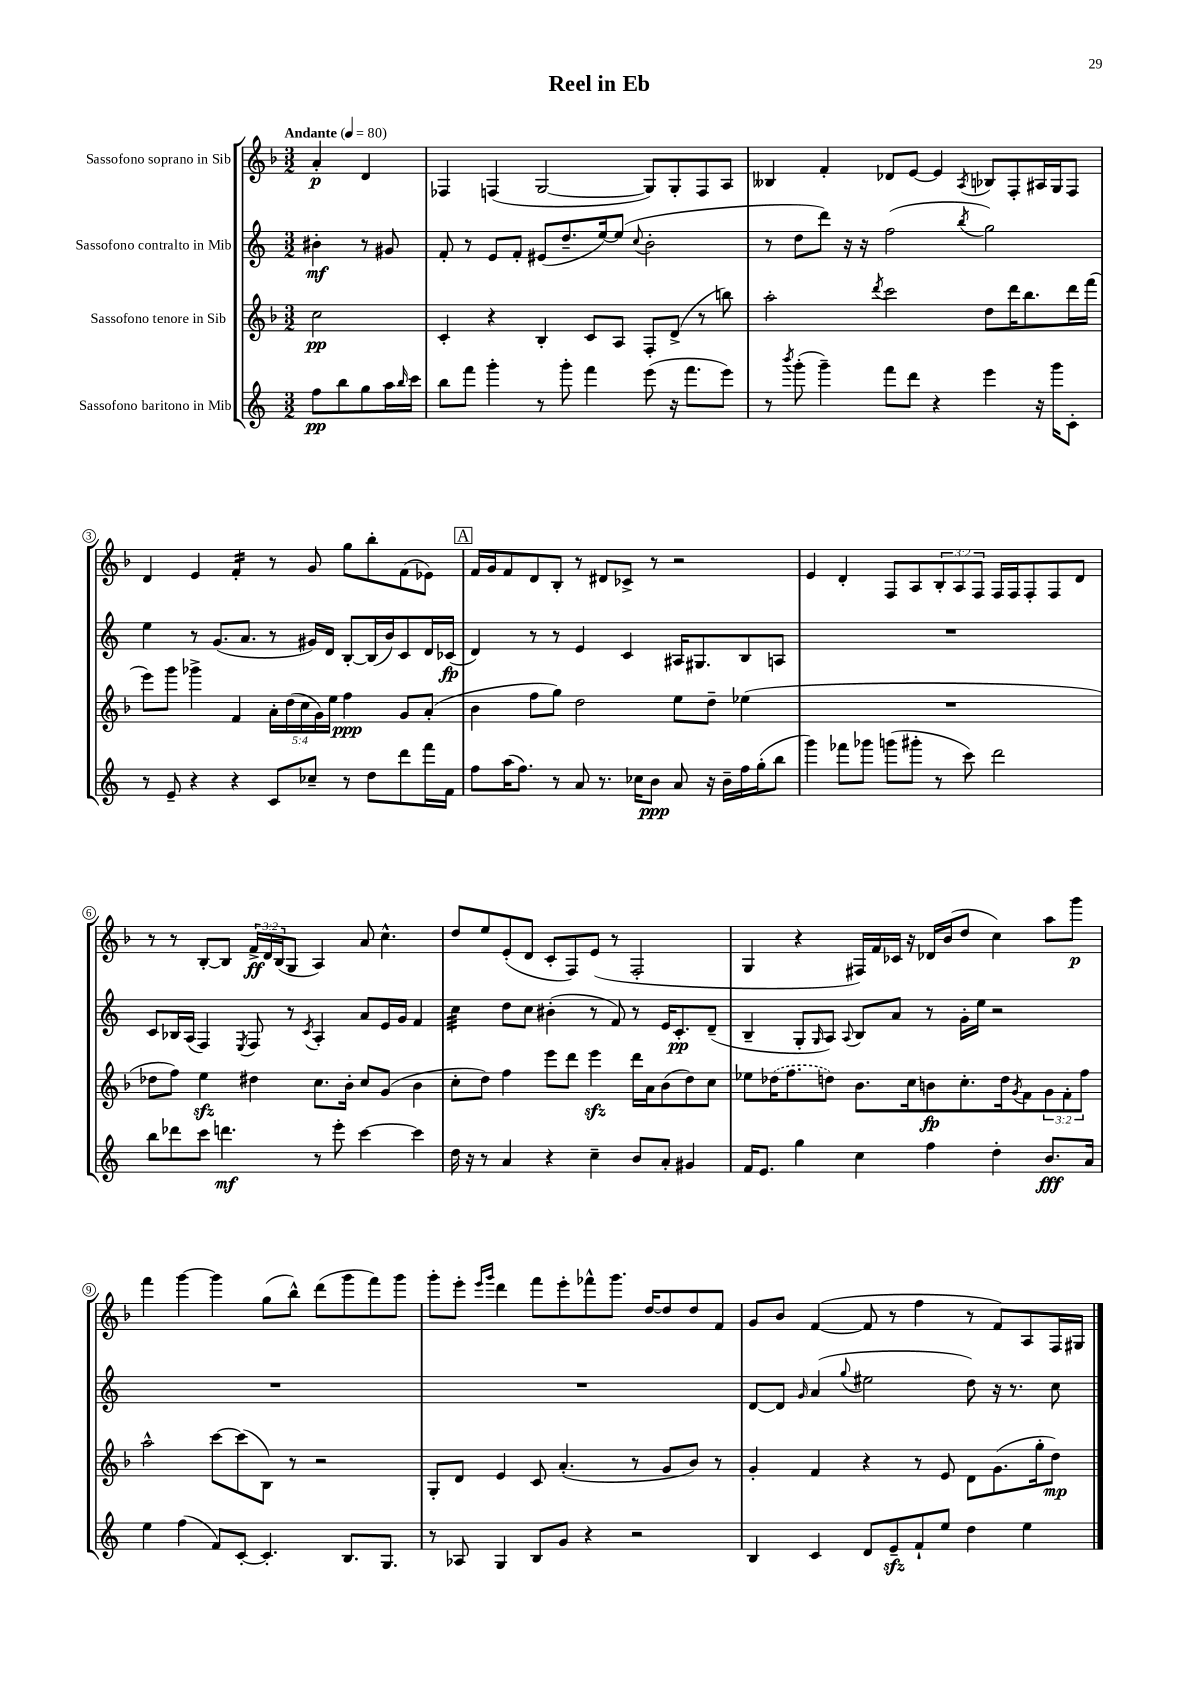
\header { title = "Reel in Eb" }
<<
\new StaffGroup <<
\new Staff = "s0" \with { instrumentName = "Sassofono soprano in Sib" } {
    \clef treble \key f \major \numericTimeSignature \time 3/2 \override Staff.TupletNumber.text = #tuplet-number::calc-fraction-text \partial 2 \tempo "Andante" 4 = 80
    a'4-.\p d'4 |
    fes4 f4( g2~ g8) g8-. f8 a8 |
    beses4 f'4-. des'8 e'8~ e'4 \acciaccatura { a8 } bes8 f8-. ais16 g16 f8 |
    d'4 e'4 f'4:16-. r8 g'8 g''8 bes''8-. f'8( ees'8) |
    \mark \markup { \box "A" } f'16 g'16 f'8 d'8 bes8-. r8 dis'8 ces'8-> r8 r2 |
    e'4 d'4-. f8 a8 \tuplet 3/2 { bes8-. a8 f8 } f16 f16 f8-. f8 d'8 |
    r8 r8 bes8~-. bes8 \tuplet 3/2 { f'16->\ff d'16 bes16( } g8 a4) a'8 c''4.-^ |
    d''8 e''8 e'8-.( d'8 c'8-. f8) e'8( r8 f2-. |
    g4 r4 fis16) f'16 ces'16 r16 des'16 bes'16( d''8 c''4) a''8 g'''8\p |
    f'''4 g'''4~ g'''4 g''8( bes''8-^) d'''8( g'''8 f'''8) g'''8 |
    g'''8-. e'''8-. \grace { e'''16 g'''16 } d'''4 f'''8 e'''8-. fes'''8-^ g'''8. d''16~ d''8 d''8 f'8 |
    g'8 bes'8 f'4~( f'8 r8 f''4 r8 f'8) a8 f16 gis16 \bar "|." |
}
\new Staff = "s1" \with { instrumentName = "Sassofono contralto in Mib" } {
    \clef treble \key c \major \numericTimeSignature \time 3/2 \partial 2
    bis'4-.\mf r8 gis'8 |
    f'8-. r8 e'8 f'8-. eis'8( d''8.-- e''16~) e''8( \appoggiatura { c''8 } b'2-. |
    r8 d''8 d'''8) r16 r16 f''2( \acciaccatura { b''8 } g''2) |
    e''4 r8 g'8.( a'8. r8 gis'16) d'16 b8~-. b16( b'16) c'8 d'16 ces'16\fp( |
    \mark \markup { \box "A" } d'4) r8 r8 e'4 c'4 ais16 gis8. b8 a8 |
    R1. |
    c'8 bes16 a16( f4) \acciaccatura { e8 } f8 r8 \acciaccatura { c'8 } a4-. a'8 e'16 g'16 f'4 |
    c''4:32 d''8 c''8 bis'4-.( r8 f'8) r8 e'16 c'8.-.\pp d'8--( |
    b4-- g8-. \grace { g16 } a8) \appoggiatura { a8 } b8 a'8 r8 g'16-. e''16 r2 |
    R1. |
    R1. |
    d'8~ d'8 \grace { g'16 } a'4( \appoggiatura { g''8 } eis''2 d''8) r16 r8. c''8 \bar "|." |
}
\new Staff = "s2" \with { instrumentName = "Sassofono tenore in Sib" } {
    \clef treble \key f \major \numericTimeSignature \time 3/2 \override Staff.TupletNumber.text = #tuplet-number::calc-fraction-text \partial 2
    c''2\pp |
    c'4-. r4 bes4-. c'8 a8 f8-. d'8->( r8 b''8) |
    a''2-. \acciaccatura { d'''8 } c'''2 d''8 d'''16 bes''8. d'''16 f'''16( |
    e'''8) g'''8 ges'''4-> f'4 \tuplet 5/4 { a'16-. d''16( c''16 g'16) e''16 } f''4\ppp g'8 a'8-.( |
    \mark \markup { \box "A" } bes'4 f''8 g''8) d''2 e''8 d''8-- ees''4( |
    R1. |
    des''8 f''8) e''4\sfz dis''4 c''8. bes'16-. c''8 g'8( bes'4 |
    c''8-. d''8) f''4 e'''8 d'''8 e'''4\sfz d'''16 a'16 bes'8( d''8) c''8 |
    ees''8 \once \slurDashed des''16( f''8. d''8) bes'8. c''16 b'8\fp c''8.-. d''16 \acciaccatura { g'8 } f'8 \tuplet 3/2 { g'8 f'8-. f''8 } |
    a''2-^ c'''8~ c'''8( bes8) r8 r2 |
    g8-. d'8 e'4 c'8 a'4.-.( r8 g'8 bes'8) r8 |
    g'4-. f'4 r4 r8 e'8 d'8 g'8.( g''16-. d''8\mp) \bar "|." |
}
\new Staff = "s3" \with { instrumentName = "Sassofono baritono in Mib" } {
    \clef treble \key c \major \numericTimeSignature \time 3/2 \partial 2
    f''8\pp b''8 g''8 a''16 \grace { b''16 } c'''16 |
    b''8 f'''8 g'''4-. r8 g'''8-. f'''4 e'''8( r16 f'''8. e'''8) |
    r8 \acciaccatura { b'''8 } g'''8-.( g'''4--) f'''8 d'''8 r4 e'''4 r16 g'''16 c'8-. |
    r8 e'8-- r4 r4 c'8 ces''8-- r8 d''8 d'''8 f'''16 f'16 |
    \mark \markup { \box "A" } f''8 a''16( f''8.) r8 a'8 r8. ces''16 b'8\ppp a'8 r16 b'16-- f''16 g''16-.( b''8 |
    g'''4) fes'''8 ges'''8 g'''8( gis'''8-. r8 c'''8) d'''2 |
    b''8 des'''8 c'''8 d'''4.\mf r8 e'''8-. c'''4~ c'''4 |
    d''16 r16 r8 a'4 r4 c''4-- b'8 a'8-. gis'4 |
    f'16 e'8. g''4 c''4 f''4 d''4-. b'8.\fff a'16 |
    e''4 f''4( f'8) c'8~-. c'4.-. b8. g8. |
    r8 aes8 g4 b8 g'8 r4 r2 |
    b4 c'4 d'8 e'8--\sfz f'8-! e''8 d''4 e''4 \bar "|." |
}
>>
>>
\layout { \context { \Score \override BarNumber.stencil = #(make-stencil-circler 0.1 0.3 ly:text-interface::print) } }
